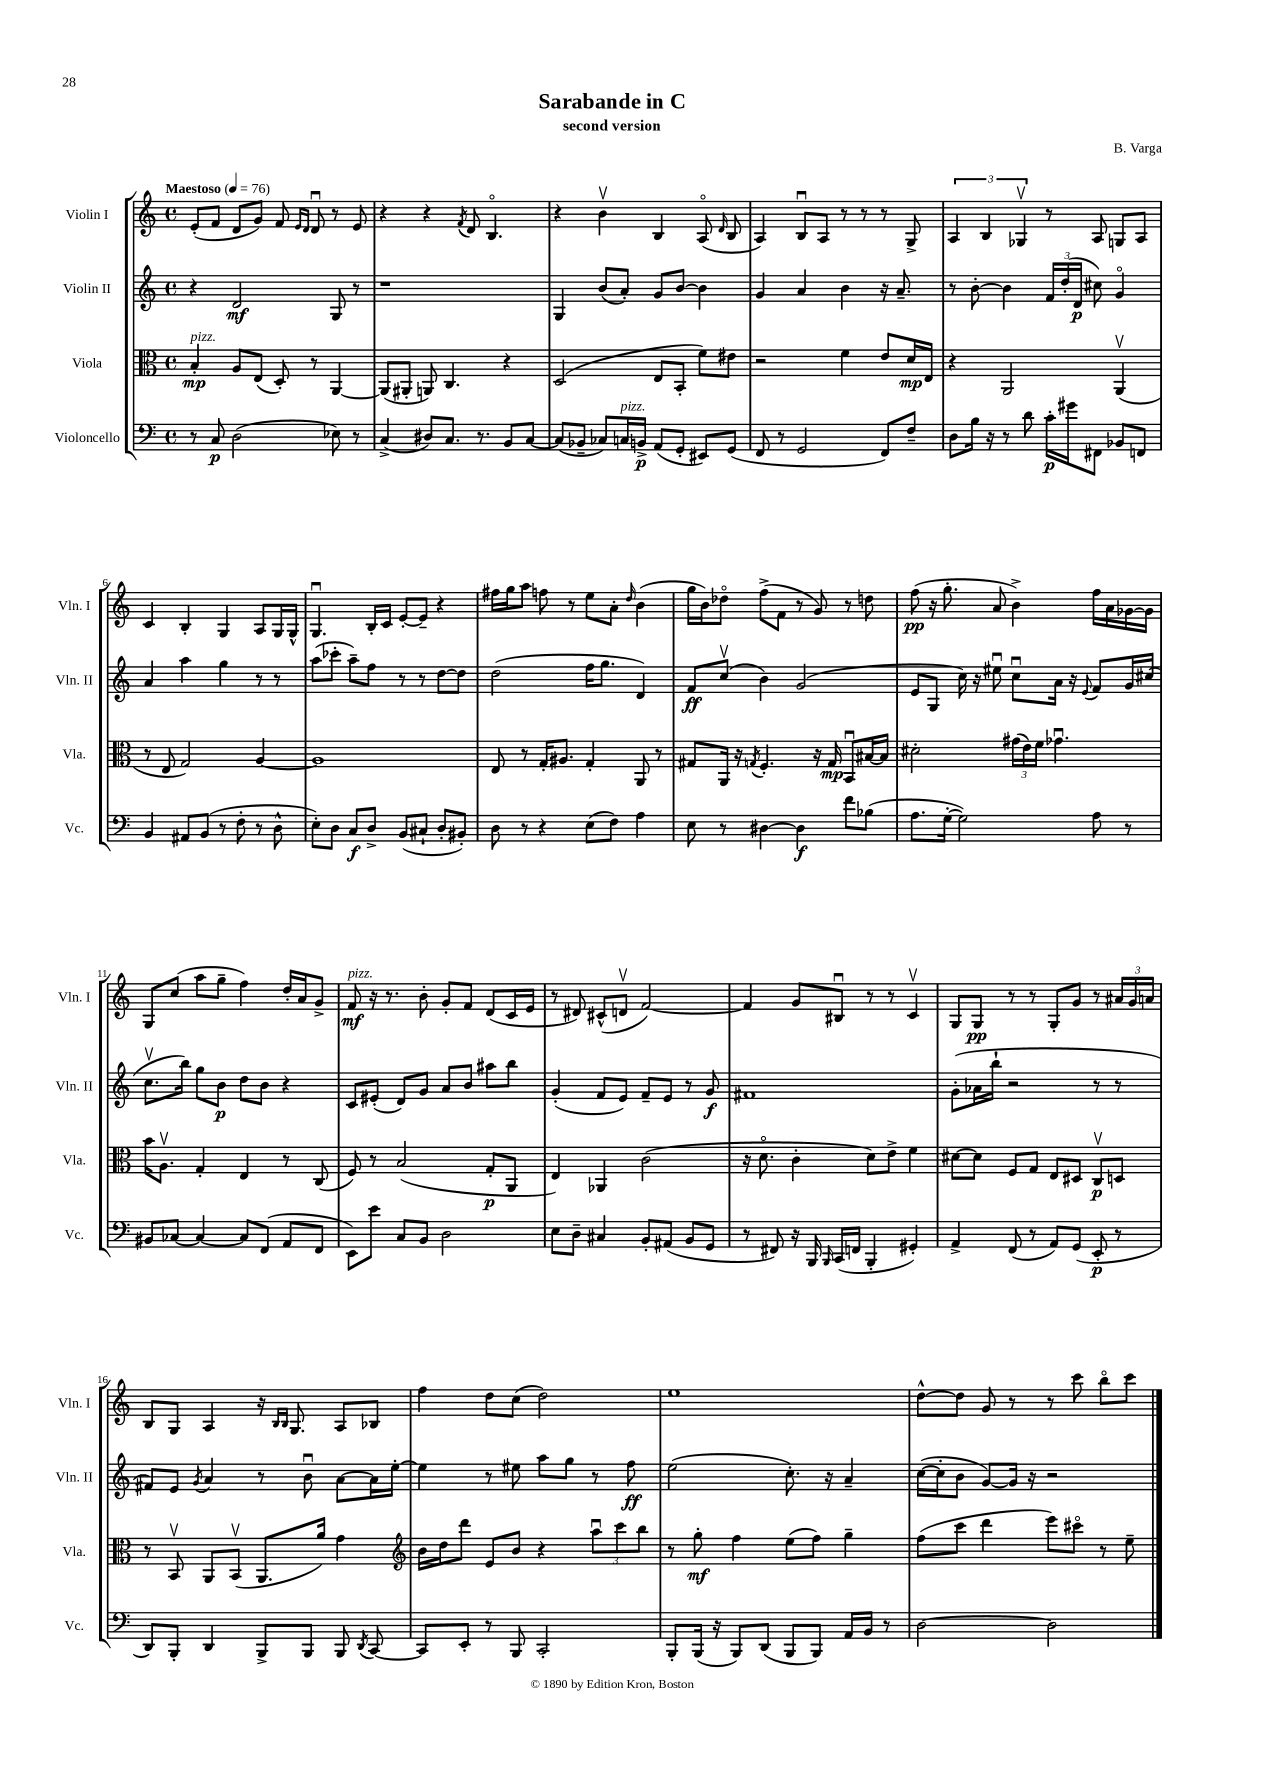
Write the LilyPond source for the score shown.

\header { title = "Sarabande in C" composer = "B. Varga" subtitle = "second version" }
<<
\new StaffGroup <<
\new Staff = "s0" \with { instrumentName = "Violin I" shortInstrumentName = "Vln. I" } {
    \clef treble \key c \major \defaultTimeSignature \time 4/4 \tempo "Maestoso" 4 = 76
    \autoBeamOff e'8[-.( f'8] d'8[ g'8]) f'8 \grace { e'16[ d'16] } d'8\downbow r8 e'8 |
    r4 r4 \acciaccatura { f'8 } d'8 b4.\flageolet |
    r4 b'4\upbow b4 a8\flageolet( \grace { d'16 } b8 |
    a4) b8[\downbow a8] r8 r8 r8 g8-> |
    \tuplet 3/2 { a4 b4 ges4\upbow } r8 a8 g8[ a8] |
    c'4 b4-. g4 a8[ g16 g16]-^ |
    g4.\downbow b16[-. c'16] e'8[~-. e'8]-- r4 |
    fis''16[ g''16 a''8] f''8 r8 e''8[ a'8]-. \grace { d''16 } b'4( |
    g''16[ b'16) des''8]\flageolet f''8[->( f'8] r8 g'8) r8 d''8 |
    f''8\pp( r16 g''8.-. a'8 b'4->) f''16[ a'16 ges'16~ ges'16] |
    g8[ c''8]( a''8[ g''8]-- f''4) d''16[-. a'16 g'8]-> |
    f'8\mf^\markup { \italic "pizz." } r16 r8. b'8-. g'8[-. f'8] d'8[( c'16 e'16] |
    r8 dis'8) cis'8[-^( d'8]\upbow f'2~) |
    f'4 g'8[ bis8]\downbow r8 r8 c'4\upbow |
    g8[ g8]\pp r8 r8 g8[-. g'8] r8 \tuplet 3/2 { ais'16[ g'16 a'16] } |
    b8[ g8] a4 r16 \grace { b16[ b16] } g8. a8[ bes8] |
    f''4 d''8[ c''8]( d''2) |
    e''1 |
    d''8[~-^ d''8] g'8 r8 r8 c'''8 b''8[\flageolet c'''8] \bar "|." |
}
\new Staff = "s1" \with { instrumentName = "Violin II" shortInstrumentName = "Vln. II" } {
    \clef treble \key c \major \defaultTimeSignature \time 4/4
    \autoBeamOff r4 d'2\mf g8 r8 |
    r1 |
    g4 b'8[( a'8]-.) g'8[ b'8]~ b'4 |
    g'4 a'4 b'4 r16 a'8.-- |
    r8 b'8~-. b'4 \tuplet 3/2 { f'16[ d''16-.( d'16]\p } cis''8) g'4\flageolet |
    a'4 a''4 g''4 r8 r8 |
    a''8[( ces'''8]-. a''8[--) f''8] r8 r8 d''8[~ d''8] |
    d''2( f''16[ g''8.] d'4) |
    f'8[\ff c''8]\upbow( b'4) g'2( |
    e'8[ g8] c''16) r16 eis''8\downbow c''8[\downbow a'16] r16 \appoggiatura { e'8 } f'8[ g'16 cis''16]( |
    c''8.[\upbow b''16]) g''8[ b'8]\p d''8[ b'8] r4 |
    c'8[ eis'8]-.( d'8[) g'8] a'8[ b'8] ais''8[ b''8] |
    g'4-.( f'8[ e'8]) f'8[-- e'8] r8 g'8\f |
    fis'1 |
    g'8[-.( aes'16 b''16]-! r2 r8 r8 |
    fis'8[) e'8] \acciaccatura { g'8 } a'4 r8 b'8\downbow a'8[~ a'16 e''16]~-. |
    e''4 r8 eis''8 a''8[ g''8] r8 f''8\ff |
    e''2( c''8.-.) r16 a'4-- |
    c''16[~( c''16-. b'8] g'8[~) g'16] r16 r2 \bar "|." |
}
\new Staff = "s2" \with { instrumentName = "Viola" shortInstrumentName = "Vla." } {
    \clef alto \key c \major \defaultTimeSignature \time 4/4
    \autoBeamOff b4-.\mp^\markup { \italic "pizz." } a8[ e8]( d8-.) r8 a,4~ |
    a,8[( ais,8]-. a,8) c4. r4 |
    d2( e8[ b,8]-. f'8[) eis'8] |
    r2 f'4 e'8[ d'16\mp e16] |
    r4 a,2 a,4\upbow( |
    r8 e8 g2) a4~ |
    a1 |
    e8 r8 g16[-. ais8.] g4-. a,8 r8 |
    gis8[ a,16] r16 \acciaccatura { g8 } f4.-. r16 g16\mp b,8[\downbow bis16~ bis16] |
    dis'2-. \tuplet 3/2 { gis'16[( e'16) f'16] } ges'4.\downbow |
    b'16[ a8.]\upbow g4-. e4 r8 c8( |
    f8) r8 b2( g8[-.\p a,8] |
    e4) aes,4 c'2( |
    r16 d'8.\flageolet c'4-. d'8[) e'8]-> f'4 |
    dis'8[~ dis'8] f8[ g8] e8[ dis8] c8[\upbow\p d8] |
    r8 b,8\upbow a,8[ b,8]\upbow( a,8.[ a'16]) g'4 |
    \clef treble b'16[ d''16 d'''8] e'8[ b'8] r4 \tuplet 3/2 { a''8[\downbow c'''8 b''8] } |
    r8 g''8-.\mf f''4 e''8[( f''8]) g''4-- |
    f''8[( c'''8] d'''4 e'''8[) cis'''8]\flageolet r8 e''8-- \bar "|." |
}
\new Staff = "s3" \with { instrumentName = "Violoncello" shortInstrumentName = "Vc." } {
    \clef bass \key c \major \defaultTimeSignature \time 4/4
    \autoBeamOff r8 c8\p d2( ees8) r8 |
    c4->( dis8[) c8.] r8. b,8[ c8]~ |
    c8[( bes,8]-- ces8[) c16^\markup { \italic "pizz." } b,16]->\p a,8[( g,8]-. eis,8[) g,8]( |
    f,8 r8 g,2 f,8[) f8]-- |
    d8[ b16] r16 r8 d'8 c'16[-.\p gis'16 fis,8] bes,8[ f,8] |
    b,4 ais,8[ b,8]( r8 f8-. r8 d8-^ |
    e8[-.) d8] c8[\f d8]-> b,8[( cis8]-! d8[-. bis,8]-.) |
    d8 r8 r4 e8[( f8]) a4 |
    e8 r8 dis4~ dis4\f f'8[ bes8]( |
    a8.[ g16]~-. g2) a8 r8 |
    bis,8[ ces8]~ ces4~ ces8[ f,8]( a,8[ f,8] |
    e,8[) e'8] c8[ b,8] d2 |
    e8[ d8]-- cis4 b,8[-. ais,8]( b,8[ g,8] |
    r8 fis,8) r16 b,,16 \grace { b,,16 } c,16[( f,16] b,,4-. gis,4-.) |
    a,4-> f,8( r8 a,8[) g,8]( e,8-.\p r8 |
    d,8[) b,,8]-. d,4 b,,8[-> b,,8] b,,8 \acciaccatura { d,8 } c,8~ |
    c,8[ e,8]-. r8 b,,8 c,2-. |
    b,,8[-. b,,16]( r16 b,,8[) d,8]( b,,8[ b,,8]) a,16[ b,16] r8 |
    d2~ d2 \bar "|." |
}
>>
>>
